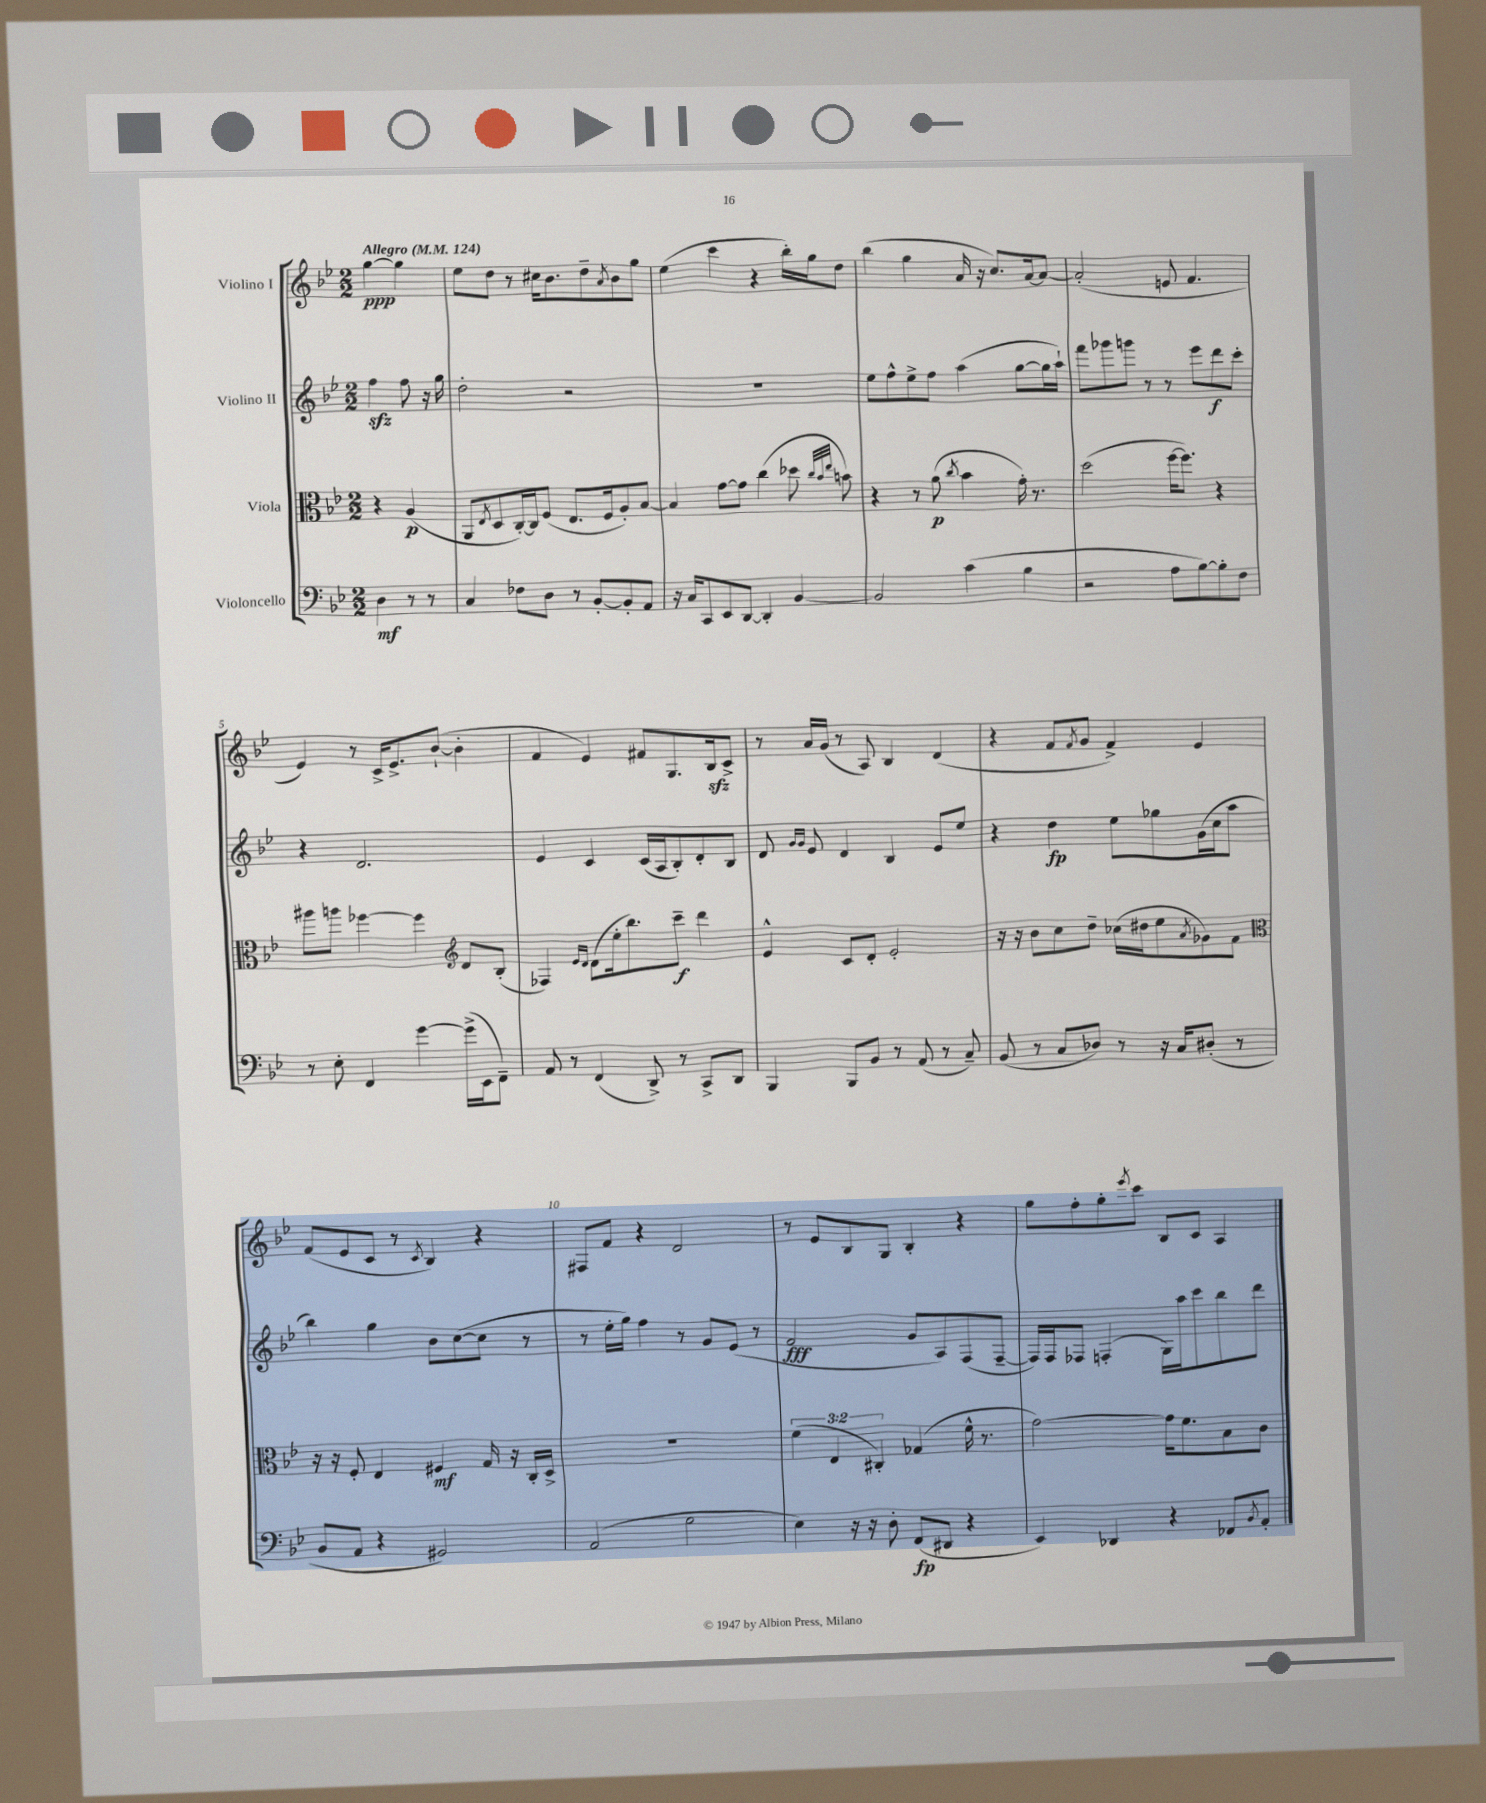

**kern	**kern	**kern	**kern
*staff4	*staff3	*staff2	*staff1
*clefF4	*clefC3	*clefG2	*clefG2
*k[b-e-]	*k[b-e-]	*k[b-e-]	*k[b-e-]
*M2/2	*M2/2	*M2/2	*M2/2
*MM124	*MM124	*MM124	*MM124
4D	4r	4ff	[4gg
8r	(4A	8ff	4gg]
8r	.	16r	.
.	.	16gg	.
=	=	=	=
4C	8AA	2dd'	8ee-
.	8qE-	.	.
.	8D	.	8dd
8F-	[16C')	.	8r
.	16C]	.	.
8D	(8F	.	16cc#
.	.	.	8.b-
8r	8.E-	2r	.
[8BB-'	.	.	8dd~
.	16F	.	.
.	.	.	8qa
8BB-']	8A')	.	8b-
8AA	[8B-	.	8gg
=	=	=	=
16r	4B-]	1r	(4ee-
16C	.	.	.
8CC	.	.	.
8EE-	[8g	.	4ccc
[8DD	8g]	.	.
4DD']	(4cc	.	4r
[4BB-	8dd-	.	16bb-')
.	.	.	16gg
.	32qqcc	.	.
.	32qqb-	.	.
.	32qqee-	.	.
.	8b)	.	8dd
=	=	=	=
2BB-]	4r	8ee-	(4bb-
.	.	8ff^^	.
.	8r	8ee-^	4gg
.	(8a	8ff	.
.	8qcc	.	.
(4c	4b-	(4aa	16a
.	.	.	16r
.	.	.	8.cc)
4B-	16g')	[8gg	.
.	8.r	.	[16a
.	.	16gg]	8a_
.	.	16aa`)	.
=	=	=	=
2r	(2dd	8fff	(2a']
.	.	8ggg-	.
.	.	8ggg	.
.	.	8r	.
8A	[16ff	8r	8e
.	8.ff])	.	.
[8B-)	.	8eee-	4.f
8B-']	4r	8ddd	.
8F	.	8ccc'	.
=	=	=	=
8r	8aa#	4r	4e-)
8E-'	8aa	.	.
4FF	[4ff-	2.d	8r
.	.	.	16c^
.	.	.	8.e-^
[4g	4ff-]	.	.
.	.	.	([8b-`
*	*clefG2	*	*
(16g^]	8d	.	4b-']
16EE-	.	.	.
8FF~)	(8B-'	.	.
=	=	=	=
8AA	4F-)	4e-	4f
8r	.	.	.
.	16qqe-	.	.
.	16qqd	.	.
(4FF	(8d	4c	4e-)
.	16ee-'	.	.
.	8.bb-)	.	.
8DD^)	.	(16c	8f#
.	.	16A	.
8r	8ccc~	8B-')	8.G
8CC^	4ddd	8d'	.
.	.	.	16B-
8DD	.	8B-	8c^
=	=	=	=
4BBB-	4e-^^	8d	8r
.	.	16qqg	.
.	.	16qqg	.
.	.	8e-	16a
.	.	.	(16g
8BBB-	8c	4d	8r
8BB-	8d'	.	8A)
8r	2e-'	4B-	4B-
(8AA	.	.	.
8r	.	8e-	(4d
8C~)	.	8ee-	.
=	=	=	=
(8BB-	16r	4r	4r
.	16r	.	.
8r	8b-	.	.
8C	8cc	4dd	8f
.	.	.	8qf
8D-)	8dd~	.	8g
8r	(16cc-	8ee-	4f^)
.	16dd#	.	.
16r	8ee-	8gg-	.
16C	.	.	.
.	8qa	.	.
(8D#'	8g-)	(16g	4e-
.	.	16cc	.
8r	8f	8aa	.
=	=	=	=
*	*clefC3	*	*
8BB-	16r	4bb-)	(8f
.	16r	.	.
8AA	8F'	.	8e-
4r	4E-	4gg	8c
.	.	.	8r
.	.	.	8qc
2GG#)	4F#	8b-	4B-)
.	.	([8cc	.
.	16G	8cc]	4r
.	16r	.	.
.	16C'	8r	.
.	16D^	.	.
=	=	=	=
(2AA	1r	8r	8F#
.	.	16ee-'	8f
.	.	16gg)	.
.	.	4ff	4r
2G	.	8r	2d
.	.	8g	.
.	.	(8e-	.
.	.	8r	.
=	=	=	=
4E-)	(6f	2f	8r
.	.	.	8e-
.	6E-	.	.
16r	.	.	8B-
16r	.	.	.
.	6C#')	.	.
8D'	.	.	8G
(8FF	(4G-	8g	4B-'
8DD#	.	8A)	.
4r	16f^^	(8F	4r
.	8.r	.	.
.	.	[8F~	.
=	=	=	=
4EE-)	[2g)	16F])	8gg
.	.	16F	.
.	.	8F-	8ff'
4DD-	.	(4F'	8gg'
.	.	.	8qeee-
.	.	.	8ccc
4r	16g]	16G)	8B-
.	8.f	16aa	.
.	.	8ccc	8c
8FF-	8B-	8bb-	4A
8qBB-	.	.	.
8AA'	8c	8ddd	.
==	==	==	==
*-	*-	*-	*-
